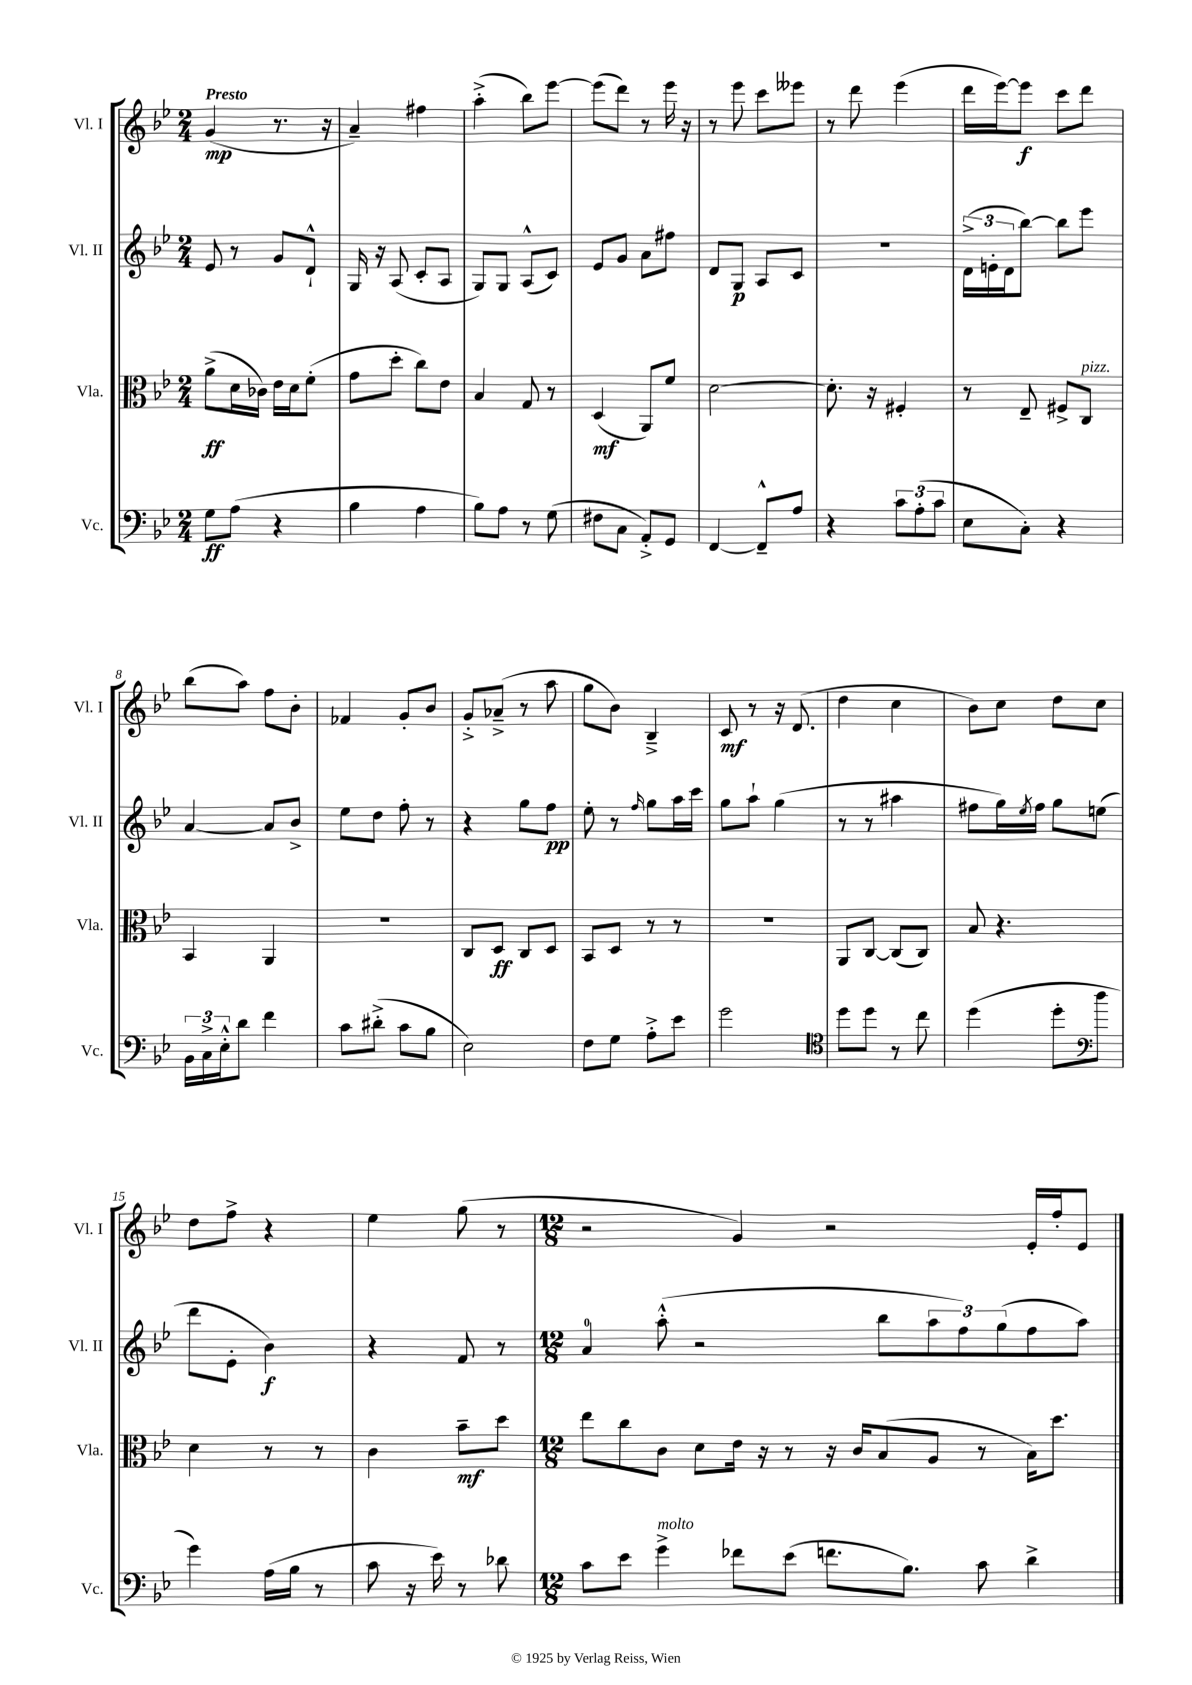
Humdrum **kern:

**kern	**kern	**kern	**kern
*staff4	*staff3	*staff2	*staff1
*clefF4	*clefC3	*clefG2	*clefG2
*k[b-e-]	*k[b-e-]	*k[b-e-]	*k[b-e-]
*M2/4	*M2/4	*M2/4	*M2/4
8G\L	(8a^\L	8e-/	(4g/
(8A\J	16d\L	8r	.
.	16c-\JJ)	.	.
4r	16e-\LL	8g/L	8.r
.	16d\J	.	.
.	(8f'\J	8d`^^/J	.
.	.	.	16r
=	=	=	=
4B-\	8g\L	16G/	4a~/)
.	.	16r	.
.	8dd'\J	(8A/	.
4A\	8cc\L)	8c'/L	4ff#\
.	8e-\J	8A/J	.
=	=	=	=
8B-\L)	4B-/	8G/L)	(4aa'^\
8A\J	.	8G/J	.
8r	8G/	(8A^^/L	8bb-\L)
(8G\	8r	8c/J)	[8eee-\J
=	=	=	=
8F#\L	(4D/	8e-/L	(8eee-\]L
8C\J	.	8g/J	8ddd\J)
8AA'^/L)	8AA/L)	8a\L	8r
8GG/J	8f/J	8ff#\J	16eee-\
.	.	.	16r
=	=	=	=
[4FF/	[2d\	8d/L	8r
.	.	8G/J	8eee-\
8FF~^^/]L	.	8A/L	8ccc\L
8A/J	.	8c/J	8eee--\J
=	=	=	=
4r	8.d'\]	2r	8r
.	.	.	8ddd\
.	16r	.	.
12c\L	4F#'/	.	(4eee-\
(12A'\	.	.	.
12c\J	.	.	.
=	=	=	=
8E-\L	8r	(24d^\LL	16ddd\LL
.	.	24e'\	.
.	.	.	[16eee-\J)
.	.	24d\J	.
8C'\J)	8E-~/	[8bb-\J)	8eee-\]J
4r	8F#^/L	8bb-\]L	8ccc\L
.	8C/J	8eee-\J	8ddd\J
=	=	=	=
24BB-\LL	4BB-/	[4a/	(8bb-\L
24C^\	.	.	.
24E-'^^\J	.	.	.
8d\J	.	.	8aa\J)
4f\	4AA/	8a/]L	8ff\L
.	.	8b-^/J	8b-'\J
=	=	=	=
8c\L	2r	8ee-\L	4f-/
(8d#'^\J	.	8dd\J	.
8c\L	.	8ff'\	8g'/L
8B-\J	.	8r	8b-/J
=	=	=	=
2E-\)	8C/L	4r	8g'^/L
.	8D/J	.	(8a-~^/J
.	8C/L	8gg\L	8r
.	8D/J	8ff\J	8aa\
=	=	=	=
8F\L	8BB-/L	8ee-'\	8gg\L
8G\J	8D/J	8r	8b-\J)
.	.	16qqff/	.
8A'^\L	8r	8gg\L	4B-~^/
8e-\J	8r	16aa\L	.
.	.	16ccc\JJ	.
=	=	=	=
2g\	2r	8gg\L	8c/
.	.	8aa`\J	8r
.	.	(4gg\	16r
.	.	.	(8.d/
=	=	=	=
*clefC4	*	*	*
8dd\L	8AA/L	8r	4dd\
8dd\J	[8C/J	8r	.
8r	(8C/]L	4aa#\	4cc\
8cc\	8C/J)	.	.
=	=	=	=
(4dd\	8B-/	8ff#\L	8b-\L)
.	4.r	16gg\L)	8cc\J
.	.	8qee-/	.
.	.	16ff#\JJ	.
8dd'\L	.	8gg\L	8dd\L
8dd\J	.	(8ee\J	8cc\J
=	=	=	=
*clefF4	*	*	*
4g\)	4d\	8ddd\L	8dd\L
.	.	8e-'\J	8ff^\J
(16A\LL	8r	4b-\)	4r
16B-\JJ	.	.	.
8r	8r	.	.
=	=	=	=
8c\	4c\	4r	4ee-\
16r	.	.	.
16e-\)	.	.	.
8r	8b-~\L	8f/	(8gg\
8d-\	8dd\J	8r	8r
=	=	=	=
*M12/8	*M12/8	*M12/8	*M12/8
8c\L	8ee-\L	4a/	2r
8e-\J	8cc\	.	.
4g^\	8c\J	(8aa'^^\	.
.	8d\L	2r	.
8f-\L	16e-\Jk	.	4g/)
.	16r	.	.
(8e-\J	8r	.	.
8.f\L	16r	.	2r
.	16c/LK	.	.
.	(8B-/	8bb-\L	.
8.B-\J)	.	.	.
.	8A/J	12aa\	.
.	.	12ff\)	.
8c\	8r	.	.
.	.	(12gg\	.
4d^\	16B-\LK)	8ff\	16e-'/LL
.	8.dd\J	.	16ff'/J
.	.	8aa\J)	8e-/J
==	==	==	==
*-	*-	*-	*-
